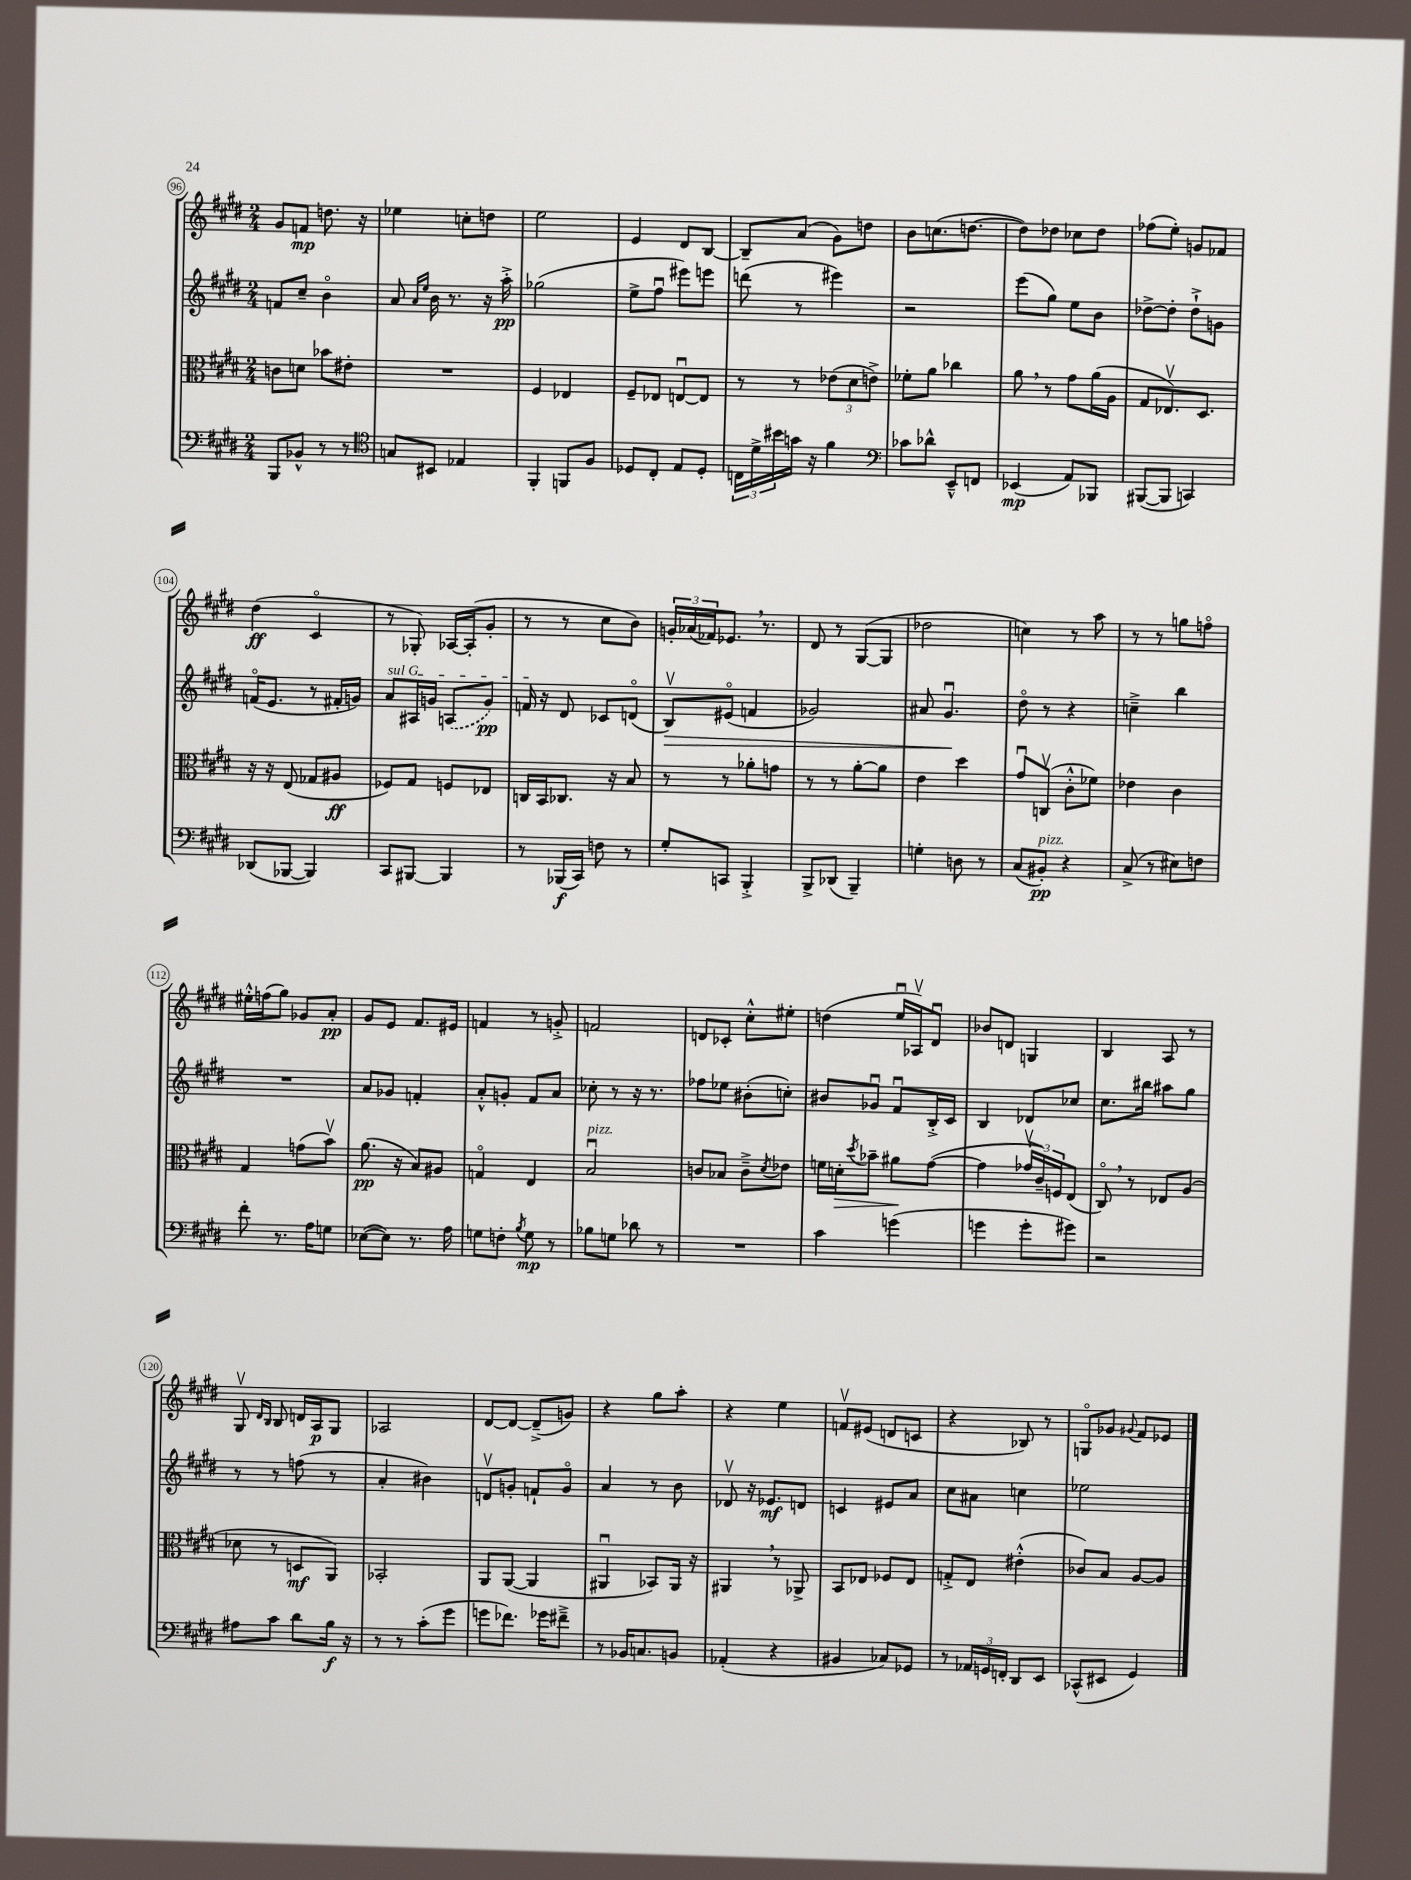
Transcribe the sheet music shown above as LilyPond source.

<<
\new StaffGroup <<
\new Staff = "s0" {
    \clef treble \key e \major \numericTimeSignature \time 2/4
    gis'8 f'8\mp d''8. r16 |
    ees''4 c''8-. d''8 |
    e''2 |
    e'4 dis'8 b8~ |
    b8-- a'8( gis'8) d''8 |
    b'8 c''8.( d''8.~ |
    d''8) des''8 ces''8 des''8 |
    fes''8( e''8-.) g'8 fes'8 |
    dis''4\ff( cis'4\flageolet |
    r8 ges8-.) aes16~ aes16-.( gis'8-. |
    r8 r8 cis''8 b'8) |
    \tuplet 3/2 { g'16-. aes'16( fes'16) } ees'8. \breathe r8. |
    dis'8 r8 gis8~( gis8 |
    des''2 |
    c''4) r8 a''8 |
    r8 r8 g''8 f''8\flageolet |
    eis''16-.-^ f''16( gis''8) ges'8 a'8-.\pp |
    gis'8 e'8 fis'8. eis'16 |
    f'4 r8 g'8-.-> |
    f'2 |
    d'8 ces'8-. cis''8-.-^ eis''8-. |
    d''4( e''16\downbow aes16\upbow) dis'8\downbow |
    bes'8 d'8 g4 |
    b4 a8 r8 |
    gis8\upbow \grace { dis'16 b16 } b8 d'16 a16\p gis8 |
    aes2 |
    dis'8~ dis'8~ dis'8--->( g'8) |
    r4 gis''8 a''8-. |
    r4 e''4 |
    f'8\upbow eis'8( d'8 c'8 |
    r4 bes8) r8 |
    g8\flageolet ges'8 \appoggiatura { gis'8 } fis'8 ees'8 \bar "|." |
}
\new Staff = "s1" {
    \clef treble \key e \major \numericTimeSignature \time 2/4
    f'8 cis''8-- b'4\flageolet |
    a'8 \grace { a'16 e''16 } b'16 r8. r16 a''16-.->\pp |
    ges''2( |
    e''8-> fis''8\downbow eis'''8) e'''8 |
    d'''8( r8 eis'''4) |
    r2 |
    e'''8( gis''8) e''8 b'8 |
    des''8~-> des''8-. des''8-!-> g'8 |
    f'16\flageolet( e'8. r8 fis'16-. g'16) |
    \once \override TextSpanner.bound-details.left.text = \markup { \italic "sul G" } a'8\startTextSpan ais16 g'16 \once \slurDashed a8( g'8\pp) |
    f'16\stopTextSpan r16 dis'8 ces'8 d'8\flageolet( |
    b8\upbow\>) eis'8\flageolet( f'4 |
    ges'2) |
    ais'8 gis'4.\downbow\! |
    dis''8\flageolet r8 r4 |
    c''4---> b''4 |
    R2 |
    a'8 ges'8 f'4-. |
    a'8-.-^ g'8-. fis'8 a'8 |
    ces''8-. r8 r16 r8. |
    fes''8 ees''8 bis'8-.( c''8-.) |
    bis'8 ges'8\downbow fis'8\downbow b16-.-> cis'16 |
    b4 des'8 ces''8 |
    cis''8. bis''16 ais''8 gis''8 |
    r8 r8 f''8( r8 |
    a'4-. bis'4) |
    d'8\upbow g'8-. f'8-! g'8\flageolet |
    a'4 r8 b'8 |
    des'8\upbow r16 ees'8.\mf d'8 |
    c'4 eis'8 a'8 |
    cis''8 ais'8 c''4 |
    ees''2 \bar "|." |
}
\new Staff = "s2" {
    \clef alto \key e \major \numericTimeSignature \time 2/4
    c'8 d'8 bes'8 eis'8-. |
    R2 |
    fis4 ees4 |
    fis8-- ees8 e8~\downbow e8 |
    r8 r8 \tuplet 3/2 { ees'8( dis'8 e'8->) } |
    fes'8-. a'8 ces''4 |
    a'8 \breathe r8 gis'8 a'16( a16 |
    gis8 ees8.\upbow) dis8. |
    r16 r16 e8( ges8 ais8\ff |
    fes8) gis8 f8 ees8 |
    c16 b,16 ces8. r16 b8 |
    r8 r8 aes'8-. g'8 |
    r8 r8 a'8~-. a'8 |
    e'4 dis''4 |
    gis'8\downbow c8\upbow( cis'8-.-^ fes'8) |
    ees'4 cis'4 |
    gis4 g'8( b'8\upbow) |
    a'8.\pp( r16 b8) ais8 |
    g4\flageolet e4 |
    b2\downbow^\markup { \italic "pizz." } |
    c'8 bes8 c'8---> \acciaccatura { dis'8 } ees'8 |
    f'16 d'16-.\> \acciaccatura { dis''8 } bes'8-- ais'8\! gis'8~( |
    gis'4 \tuplet 3/2 { ges'16\upbow cis'16--) f16 } e8( |
    cis8\flageolet) \breathe r8 ees8 a8( |
    des'8 r8 d8\mf a,8) |
    bes,2-. |
    a,8 a,8~( a,4 |
    ais,4\downbow bes,8) ais,16 r16 |
    ais,4 \breathe r8 aes,8-> |
    b,8 ees8 fes8 ees8 |
    g8-.-> e8 eis'4-.-^( |
    ces'8) b8 a8~ a8 \bar "|." |
}
\new Staff = "s3" {
    \clef bass \key e \major \numericTimeSignature \time 2/4
    b,,8 bes,8-^ r8 r8 |
    \clef tenor g8 bis,8 ees4 |
    fis,4-. f,8 fis8 |
    des8 cis8-. e8 des8-. |
    \tuplet 3/2 { c16 dis'16-> bis'16 } g'16 r16 fis'4 |
    \clef bass ces'8 des'8-^ e,8---^ f,8 |
    ees,4\mp( a,8) bes,,8 |
    bis,,8~( bis,,8 c,4) |
    des,8( bes,,8~ bes,,4) |
    cis,8 bis,,8~ bis,,4 |
    r8 bes,,16\f( cis,16) f8 r8 |
    gis8-. c,8 b,,4-.-> |
    b,,8-> des,8( b,,4--) |
    g4-. d8 r8 |
    cis8( bis,8-.\pp^\markup { \italic "pizz." }) r4 |
    cis8->( r8 eis8) f8 |
    fis'8-. r8. a16 g8 |
    ees8~( ees8) r8. a16 |
    g8 f8-. \acciaccatura { b8 } g8\mp r8 |
    bes8 g8 des'8 r8 |
    R2 |
    cis'4 g'4( |
    g'4 g'8-. gis'8) |
    r2 |
    ais8 cis'8 dis'8 b16\f r16 |
    r8 r8 cis'8-.( gis'8 |
    g'8 fes'8.) ges'16 fis'8---> |
    r8 bes,16 c8. b,8 |
    aes,4-.( r4 |
    bis,4 ces8) ges,8 |
    r8 \tuplet 3/2 { aes,16 g,16 f,16-. } dis,8 e,8 |
    ces,8-^( eis,8 gis,4) \bar "|." |
}
>>
>>
\layout { \context { \Score currentBarNumber = #96 \override BarNumber.stencil = #(make-stencil-circler 0.1 0.3 ly:text-interface::print) } }
